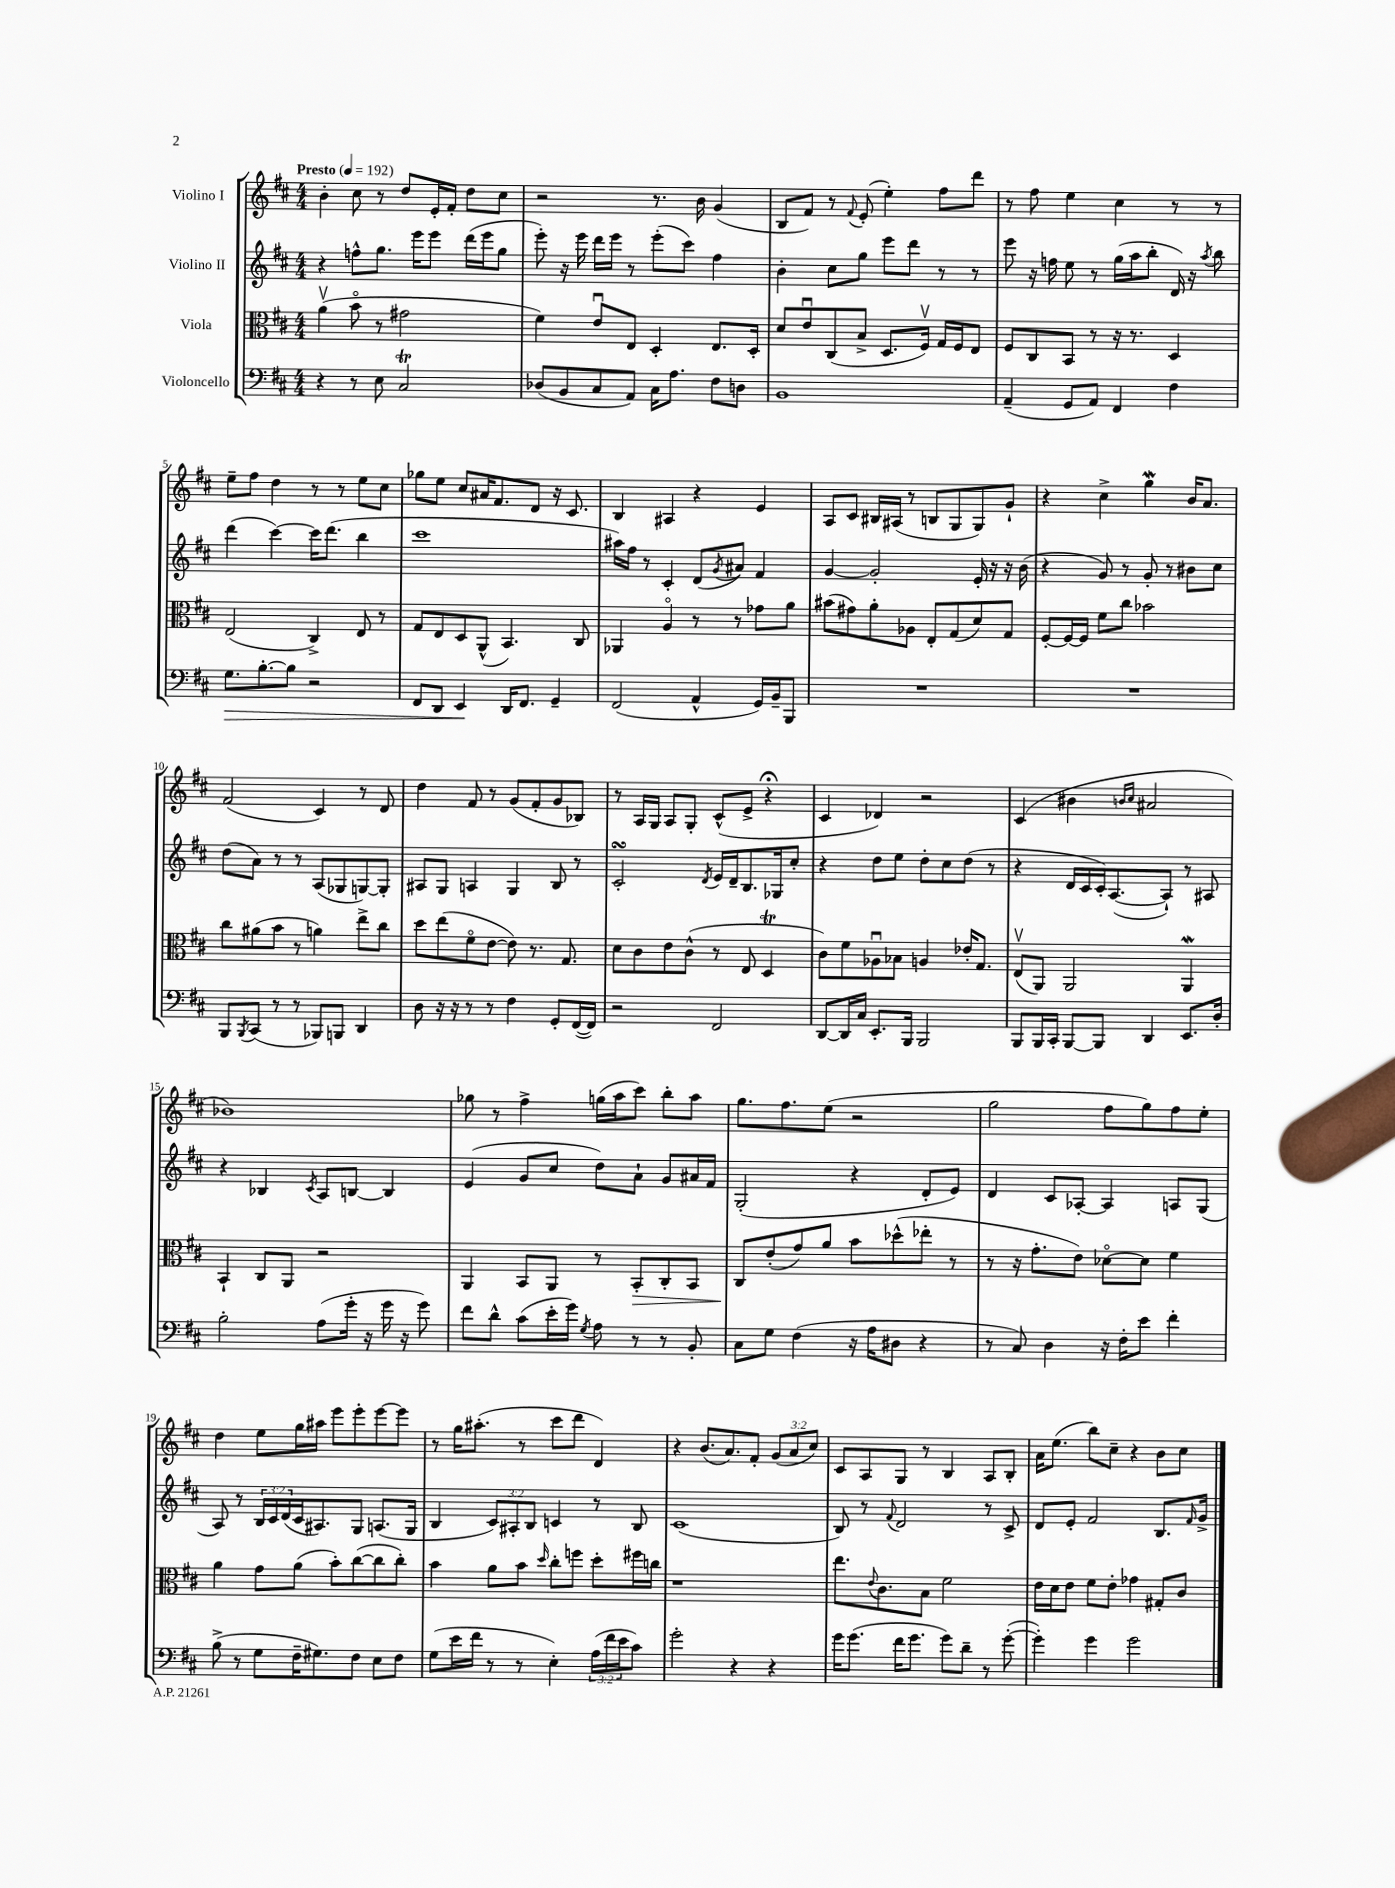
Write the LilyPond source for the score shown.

<<
\new StaffGroup <<
\new Staff = "s0" \with { instrumentName = "Violino I" } {
    \clef treble \key d \major \numericTimeSignature \time 4/4 \override Staff.TupletNumber.text = #tuplet-number::calc-fraction-text \tempo "Presto" 4 = 192
    b'4-. cis''8 r8 d''8 e'16-. fis'16-. d''8 cis''8 |
    r2 r8. b'16 g'4( |
    b8 fis'8) r8 \appoggiatura { fis'8 } e'8-.( e''4-.) fis''8 d'''8 |
    r8 fis''8 e''4 cis''4 r8 r8 |
    e''8-- fis''8 d''4 r8 r8 e''8 cis''8 |
    ges''8 e''8 cis''8 ais'16 fis'8. d'8 r16 cis'8. |
    b4 ais4 r4 e'4 |
    a8 cis'8 bis16 ais16( r8 b8 g8 g8) g'8-! |
    r4 cis''4-> g''4\mordent b'16 a'8. |
    fis'2( cis'4) r8 d'8 |
    d''4 fis'8 r8 g'8( fis'8-. g'8 bes8) |
    r8 a16 g16 a8 g8-. cis'8-^( e'8-> r4\fermata |
    cis'4 des'4) r2 |
    cis'4( bis'4 \grace { b'16 cis''16 } ais'2 |
    bes'1) |
    ges''8 r8 fis''4-> g''16( a''16 cis'''8) b''8-. a''8 |
    g''8. fis''8. e''8( r2 |
    g''2 fis''8 g''8) fis''8 e''8-. |
    d''4 e''8 g''16 ais''16 e'''8 e'''8-. e'''8~ e'''8 |
    r8 g''16 ais''8.-.( r8 cis'''8 d'''8 d'4) |
    r4 b'8.( a'8.) fis'8-. \tuplet 3/2 { g'8( a'8 cis''8) } |
    cis'8 a8 g8 r8 b4 a8 b8-. |
    a'16 e''8.( b''8) cis''8-- r4 b'8 cis''8 \bar "|." |
}
\new Staff = "s1" \with { instrumentName = "Violino II" } {
    \clef treble \key d \major \numericTimeSignature \time 4/4 \override Staff.TupletNumber.text = #tuplet-number::calc-fraction-text
    r4 f''8-^ g''8. e'''16 e'''8 d'''16( e'''16 g''8 |
    e'''8-.) r16 e'''16 d'''16 e'''16 r8 e'''8-.( cis'''8) fis''4 |
    b'4-. cis''8 g''8 e'''8 d'''8 r8 r8 |
    e'''8 r16 f''16 e''8 r8 g''16( a''16 b''8-. d'16) r16 \acciaccatura { a''8 } b''8 |
    d'''4( cis'''4~) cis'''16 d'''8.( b''4 |
    cis'''1 |
    ais''16) fis''16 r8 cis'4-. d'8( \acciaccatura { g'8 } ais'8) fis'4 |
    g'4~ g'2-. e'16-. r16 r16 b'16( |
    r4 g'8) r8 g'8-. r8 bis'8 cis''8 |
    d''8( a'8) r8 r8 a8( ges8 g8~) g8-. |
    ais8 g8 a4 g4 b8 r8 |
    cis'2-.\turn \acciaccatura { d'8 } e'16 d'16-- b8. ges16 cis''8-. |
    r4 d''8 e''8 d''8-. cis''8 d''8( r8 |
    r4 d'16 cis'16 cis'16-.) a8.~( a8-!) r8 ais8 |
    r4 bes4 \acciaccatura { cis'8 } a8 b8~ b4 |
    e'4( g'8 cis''8 d''8) a'8-! g'8 ais'16 fis'16 |
    g2-.( r4 d'8-. e'8) |
    d'4 cis'8 aes8~-. aes4 a8 g8( |
    a8) r8 \tuplet 3/2 { b16 cis'16 d'16( } cis'16 ais8.) g8 a8.( g16 |
    b4 \tuplet 3/2 { cis'8) ais8-. b8 } c'4 r8 b8 |
    cis'1( |
    b8) r8 \appoggiatura { fis'8 } d'2 r8 cis'8-> |
    d'8 e'8-. fis'2 b8. \grace { fis'16 } g'16-> \bar "|." |
}
\new Staff = "s2" \with { instrumentName = "Viola" } {
    \clef alto \key d \major \numericTimeSignature \time 4/4
    a'4\upbow( b'8\flageolet r8 gis'2 |
    fis'4) e'8\downbow e8 d4-. e8. d16-. |
    d'8 e'8\downbow cis8( b8-> d8. fis16\upbow) g16 fis16 e8 |
    fis8 cis8 b,8 r8 r16 r8. d4 |
    e2( cis4->) e8 r8 |
    g8 e8 d8 a,8-^( b,4.) cis8 |
    aes,4 a4\flageolet r8 r8 ges'8 a'8 |
    bis'8( gis'8) a'8-. aes8 e8-. g8( d'8) g8 |
    fis8~-. fis16~ fis16 fis'8 cis''8 bes'2 |
    cis''8 ais'8( b'8 r8 a'4) e''8-> cis''8 |
    d''8 e''8( fis'8\flageolet e'8~ e'8) r8. g8. |
    d'8 cis'8 e'8 cis'8-^( r8 e8 d4\trill |
    cis'8) fis'8 aes8\downbow bes8 a4 ees'16-. g8. |
    e8\upbow( a,8) a,2 a,4\mordent |
    b,4-! cis8 a,8 r2 |
    a,4 b,8 a,8 r8 b,8-.\> cis8-. b,8 |
    cis8\! e'8-.( g'8) a'8 b'8 des''8-^( ees''8-. r8 |
    r8 r16 g'8.-. e'8) des'8~\flageolet des'8 fis'4 |
    a'4 g'8 a'8( b'8-.) cis''8~( cis''8 cis''8-.) |
    b'4 a'8 b'8 \grace { d''16 } cis''8-. f''8 d''8-. fis''16 c''16 |
    r1 |
    e''8. \appoggiatura { e'8 } cis'8. b8 fis'2 |
    e'16 d'16 e'8 fis'8 e'8-. ges'4 gis8-. cis'8 \bar "|." |
}
\new Staff = "s3" \with { instrumentName = "Violoncello" } {
    \clef bass \key d \major \numericTimeSignature \time 4/4 \override Staff.TupletNumber.text = #tuplet-number::calc-fraction-text
    r4 r8 e8 cis2\trill |
    des8( b,8 cis8 a,8) cis16 a8. fis8 d8 |
    b,1 |
    a,4--( g,8 a,8) fis,4 fis4 |
    g8.\> b8.~-. b8 r2 |
    fis,8 d,8 e,4\! d,16 fis,8. g,4-- |
    fis,2( a,4-^ g,16) b,16-- b,,8 |
    R1 |
    R1 |
    b,,8 \acciaccatura { b,,8 } cis,8( r8 r8 bes,,8) b,,8 d,4 |
    d8 r16 r16 r8 r8 fis4 g,8-. fis,16~( fis,16) |
    r2 fis,2 |
    d,8~ d,16 cis16 e,8.-. b,,16 b,,2 |
    b,,8 b,,16 cis,16-. b,,8~ b,,8 d,4 e,8. d16-. |
    b2-. a8( g'16-. r16 g'16 r16 g'8) |
    fis'8 d'8-^ cis'8( e'16-. g'16) \acciaccatura { g8 } a8 r8 r8 b,8-. |
    cis8 g8 fis4( r16 a16 dis8 r4 |
    r8 cis8) d4 r16 fis16-. e'8 fis'4-. |
    b8->( r8 g8 fis16-- gis8.) fis8 e8 fis8 |
    g8( e'16 fis'16 r8 r8 e4-.) \tuplet 3/2 { a16( fis'16 e'16 } cis'8) |
    g'2-. r4 r4 |
    g'16 g'8.( fis'16 g'8. g'8) d'8-- r8 g'8~-.( |
    g'4-.) g'4 g'2 \bar "|." |
}
>>
>>
